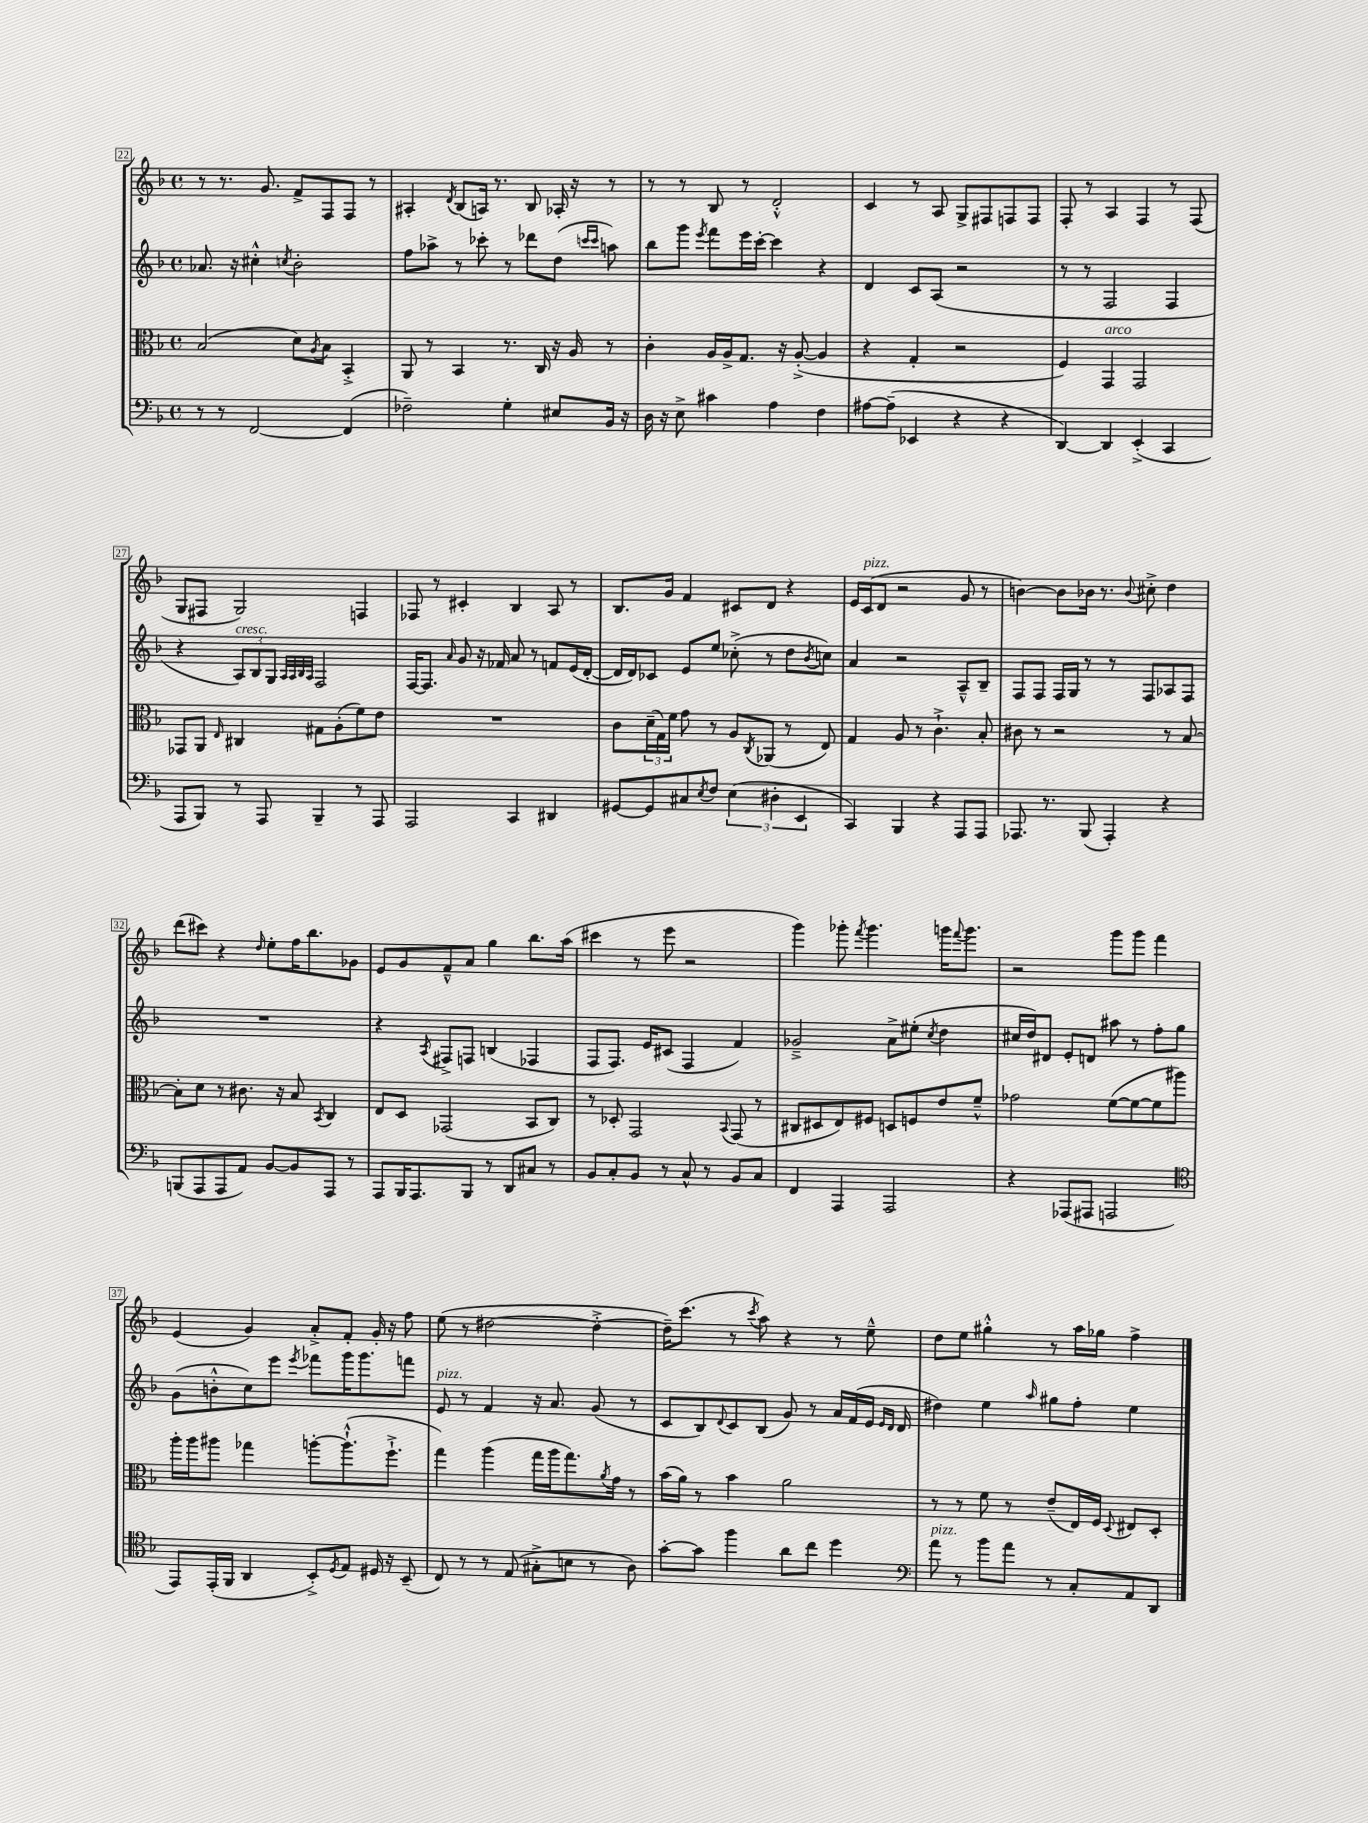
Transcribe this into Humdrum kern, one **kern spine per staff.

**kern	**kern	**kern	**kern
*part4	*part3	*part2	*part1
*staff4	*staff3	*staff2	*staff1
*clefF4	*clefC3	*clefG2	*clefG2
*k[b-]	*k[b-]	*k[b-]	*k[b-]
*M4/4	*M4/4	*M4/4	*M4/4
*met(c)	*met(c)	*met(c)	*met(c)
=22	=22	=22	=22
8r	(2B-/	8.a-X/	8r
8r	.	.	8.r
.	.	16r	.
[2FF/	.	4cc#X'^^\	.
.	.	.	8.g/
.	.	8qccn/	.
.	8d\L)	2b-'\	8f^/L
.	8qA/	.	.
.	8B-\J	.	8F/
(4FF/]	4BB-'^/	.	8F/J
.	.	.	8r
=23	=23	=23	=23
2F-X~\)	8AA/	8ff\L	4A#X'/
.	8r	8aa-X^\J	.
.	.	.	8qd/
.	4BB-/	8r	(8B-/L
.	.	8ccc-X'\	16An/Jk)
.	.	.	8.r
4G'\	8.r	8r	.
.	.	8ddd-X\L	8B-/
.	16C/	.	.
8E#X/L	16r	(8dd\J	16A-X'/
.	16A/	.	16r
.	.	16qqcccn/LL	.
.	.	16qqccc/JJ	.
16BB-/Jk	8r	8aan\)	8r
16r	.	.	.
=24	=24	=24	=24
16D\	4c'\	8bb-\L	8r
16r	.	.	.
8E^\	.	8ggg\J	8r
.	.	8qeee/	.
4c#X\	16A/LL	8fff\L	8B-/
.	16A^/J	.	.
.	8.G/J	16eee\L	8r
.	.	[16ccc'\JJ	.
4A\	.	4ccc\]	2d'^^/
.	16r	.	.
.	([8A'^/	.	.
4F\	4A/]	4r	.
=25	=25	=25	=25
[8A#X\L	4r	4d/	4c/
(8A#~\J]	.	.	.
4EE-X/	4G'/	8c/L	8r
.	.	(8A/J	8A/
4r	2r	2r	8G^/L
.	.	.	8F#X/
4r	.	.	8Fn/
.	.	.	8F/J
=26	=26	=26	=26
[4DD/)	4F/)	8r	8F'/
.	.	8r	8r
!	!LO:TX:a:i:t=arco	!	!
4DD/]	4GG/	2F/	4A/
(4EE'^/	2GG/	.	4F/
4CC/	.	4F/	8r
.	.	.	(8F/
!!LO:LB:g=z
=27	=27	=27	=27
8AAA/L	8GG-X/L	4r	8G/L
8BBB-/J)	8AA/J	.	8F#X/J
.	16qqE/	.	.
!	!	!LO:TX:a:i:t=cresc.	!
8r	4C#X/	12A/L)	2G/)
.	.	12B-/	.
8AAA/	.	.	.
.	.	12G/J	.
.	.	32qqA/LLL	.
.	.	32qqA/	.
.	.	32qqB-/	.
.	.	32qqA/JJJ	.
4BBB-~/	8G#X\L	2F/	.
.	(8A'\	.	.
8r	8f\)	.	4Fn/
8AAA/	8e\J	.	.
=28	=28	=28	=28
2AAA/	1r	[16F/KL	8F-X/
.	.	8.F/J]	.
.	.	.	8r
.	.	16qqa/	.
.	.	8g/	4c#X'/
.	.	16r	.
.	.	16f-X/	.
4CC/	.	8a/	4B-/
.	.	8r	.
4DD#X/	.	8fn/L	8A/
.	.	(16e/L	8r
.	.	[16d'/JJ	.
=29	=29	=29	=29
[8GG#X/L	8c\L	16d/LL]	8.B-/L
.	.	16d/J)	.
8GG#/]	(24d~\L	8c-X/J	.
.	24G\)	.	.
.	.	.	16g/Jk
.	24f\JJ	.	.
8C#X/	8g\	8e/L	4f/
8qE/	.	.	.
8F/J	8r	8ee/J	.
(6E\	8A/L	(8cc-X'^\	8c#X/L
.	8qC/	.	.
.	(8AA-X/J	8r	8d/J
6D#X'\	.	.	.
.	8r	8dd\L	4r
6EE/	.	.	.
.	.	8qb-/	.
.	8E/)	8ccn\J)	.
=30	=30	=30	=30
4CC/)	4G/	4a/	16e/LL
!	!	!	!LO:TX:a:i:t=pizz.
.	.	.	(16c/J
.	.	.	8d/J
4BBB-/	8A/	2r	2r
.	8r	.	.
4r	4.c`^\	.	.
8AAA/L	.	8A~^^/L	8g/
8AAA/J	8B-'/	8B-~/J	8r
=31	=31	=31	=31
8.AAA-X/	8c#X\	8F/L	[4bn\)
.	8r	8F/J	.
8.r	.	.	.
.	2r	16F/LL	8b\L]
.	.	16G/JJ	.
(8BBB-/	.	8r	16b-X\Jk
.	.	.	8.r
4AAA-'/)	.	8r	.
.	.	.	8qqb-/
.	.	8F/L	8cc#X'^\
4r	8r	8A-X/	4dd\
.	[8B-/	8F/J	.
!!LO:LB:g=z
=32	=32	=32	=32
(8BBBn/L	8B-'\L]	1r	(8ddd\L
8AAA/	8d\J	.	8ccc#X\J)
8AAA/	8r	.	4r
8AA/J)	8.c#X\	.	.
.	.	.	16qqdd/
[8BB-/L	.	.	8ee'\L
.	16r	.	.
8BB-/]	8B-/	.	16ff\K
.	.	.	8.bb-\
.	8qBB-/	.	.
8AAA/J	4C/	.	.
8r	.	.	8g-X\J
=33	=33	=33	=33
8AAA/L	8E/L	4r	8e/L
16BBB-/K	8D/J	.	8g/
8.AAA/	.	.	.
.	.	8qA/	.
.	(2GG-X/	8F#X^/L	8f~^^/
8BBB-/J	.	8Fn/J	8a/J
8r	.	(4Bn/	4gg\
8DD/L	.	.	.
8C#X/J	8BB-/L	4F-X/	8.bb-\L
8r	8C/J)	.	.
.	.	.	(16aa\Jk
=34	=34	=34	=34
8BB-/L	8r	8F/L	4ccc#X\
8C'/	8D-X'/	8.F/J)	.
8BB-/J	2GG/	.	8r
.	.	16e/KL	.
8r	.	(8c#X/J	8eee\
8C^^/	.	4F/	2r
8r	.	.	.
.	8qqBB-/	.	.
8BB-/L	(8GG/	4f/)	.
8C/J	8r	.	.
=35	=35	=35	=35
4FF/	8C#X/L	2g-X~^/	4ggg\)
.	8D#X/	.	.
4AAA/	8E/)	.	8ggg-X'\
.	.	.	8qfff/
.	8F#X/J	.	4.ggg-\
2AAA/	8Dn/L	8a^\L	.
.	8Fn/	(8ee#X'\J	.
.	.	8qcc/	.
.	8e/	4dd\	16gggn\KL
.	.	.	8qqfff/
.	.	.	8.ggg\J
.	8f~^^/J	.	.
=36	=36	=36	=36
4r	2g-X\	16cc#X/LL	2r
.	.	16dd/J)	.
.	.	8d#X/J	.
(8AAA-X/L	.	8e'/L	.
8AAA#X/J	.	8dn/J	.
2AAAn/	([8f\L	8aa#X\	8ggg\L
.	8f\_	8r	8ggg\J
.	8f\]	8ff'\L	4fff\
.	8aa#X\J)	8gg\J	.
!!LO:LB:g=z
=37	=37	=37	=37
*clefC4	*	*	*
8EE/L)	16aa'\LL	(8g\L	(4e/
.	16aa\J	.	.
(16EE'/L	8aa#X\J	8bn'^^\	.
16FF/JJ	.	.	.
4AA/	4gg-X\	8cc\)	4g/)
.	.	8eee\J	.
.	.	8qeee/	.
8BB-'^/L)	[8aan'\L	8fff-X\L	8a'^/L
8qD/	.	.	.
8E/J	(8.aa`^^\]	16ggg\K	8f'/J
.	.	8.ggg\	.
16D#X/	.	.	16g'/
16r	8.ff`^\J	.	16r
(8BB-~/	.	8fffn\J	8ff\
=38	=38	=38	=38
!	!	!LO:TX:a:i:t=pizz.	!
8C/)	4gg\)	8e/	(8ee\
8r	.	8r	8r
8r	(4aa\	4f/	[2dd#X\
(8E/	.	.	.
8G#X'^\L	16gg\LL	16r	.
.	16aa\J	8.a/	.
8Bn\J	8.gg\)	.	.
8r	.	(8g/	4dd#'^\_
.	8qa/	.	.
.	16g\Jk	.	.
8A\)	8r	8r	.
=39	=39	=39	=39
[8g'\L	(16b-\LL	8c/L	16dd#~\KL])
.	16a\JJ)	.	(8.ccc\J
8g\J]	8r	8B-/)	.
.	.	8qqd/	.
4ff\	4b-\	8c/	8r
.	.	.	8qccc/
.	.	(8B-/J	8aa\)
8a\L	2a\	8g/)	4r
8cc\J	.	8r	.
4dd\	.	16a/LL	8r
.	.	(16f/	.
.	.	16e/JJ	8ee~^^\
.	.	16qqe/LL	.
.	.	16qqd/JJ	.
.	.	16d/	.
=40	=40	=40	=40
*clefF4	*	*	*
!LO:TX:a:i:t=pizz.	!	!	!
8a\	8r	4dd#X\)	8dd\L
8r	8r	.	8ee\J
8b-\L	8f\	4ee\	4gg#X'^^\
8a\J	8r	.	.
.	.	16qqaa/	.
8r	(8e~/L	8gg#X\L	8r
8C'/L	16E/L)	8ff'\J	16aa\LL
.	16F/JJ	.	16gg-X\JJ
.	8qqD/	.	.
8AA/	8E#X/L	4ee\	4ff^\
8DD/J	8D'/J	.	.
==	==	==	==
*-	*-	*-	*-
